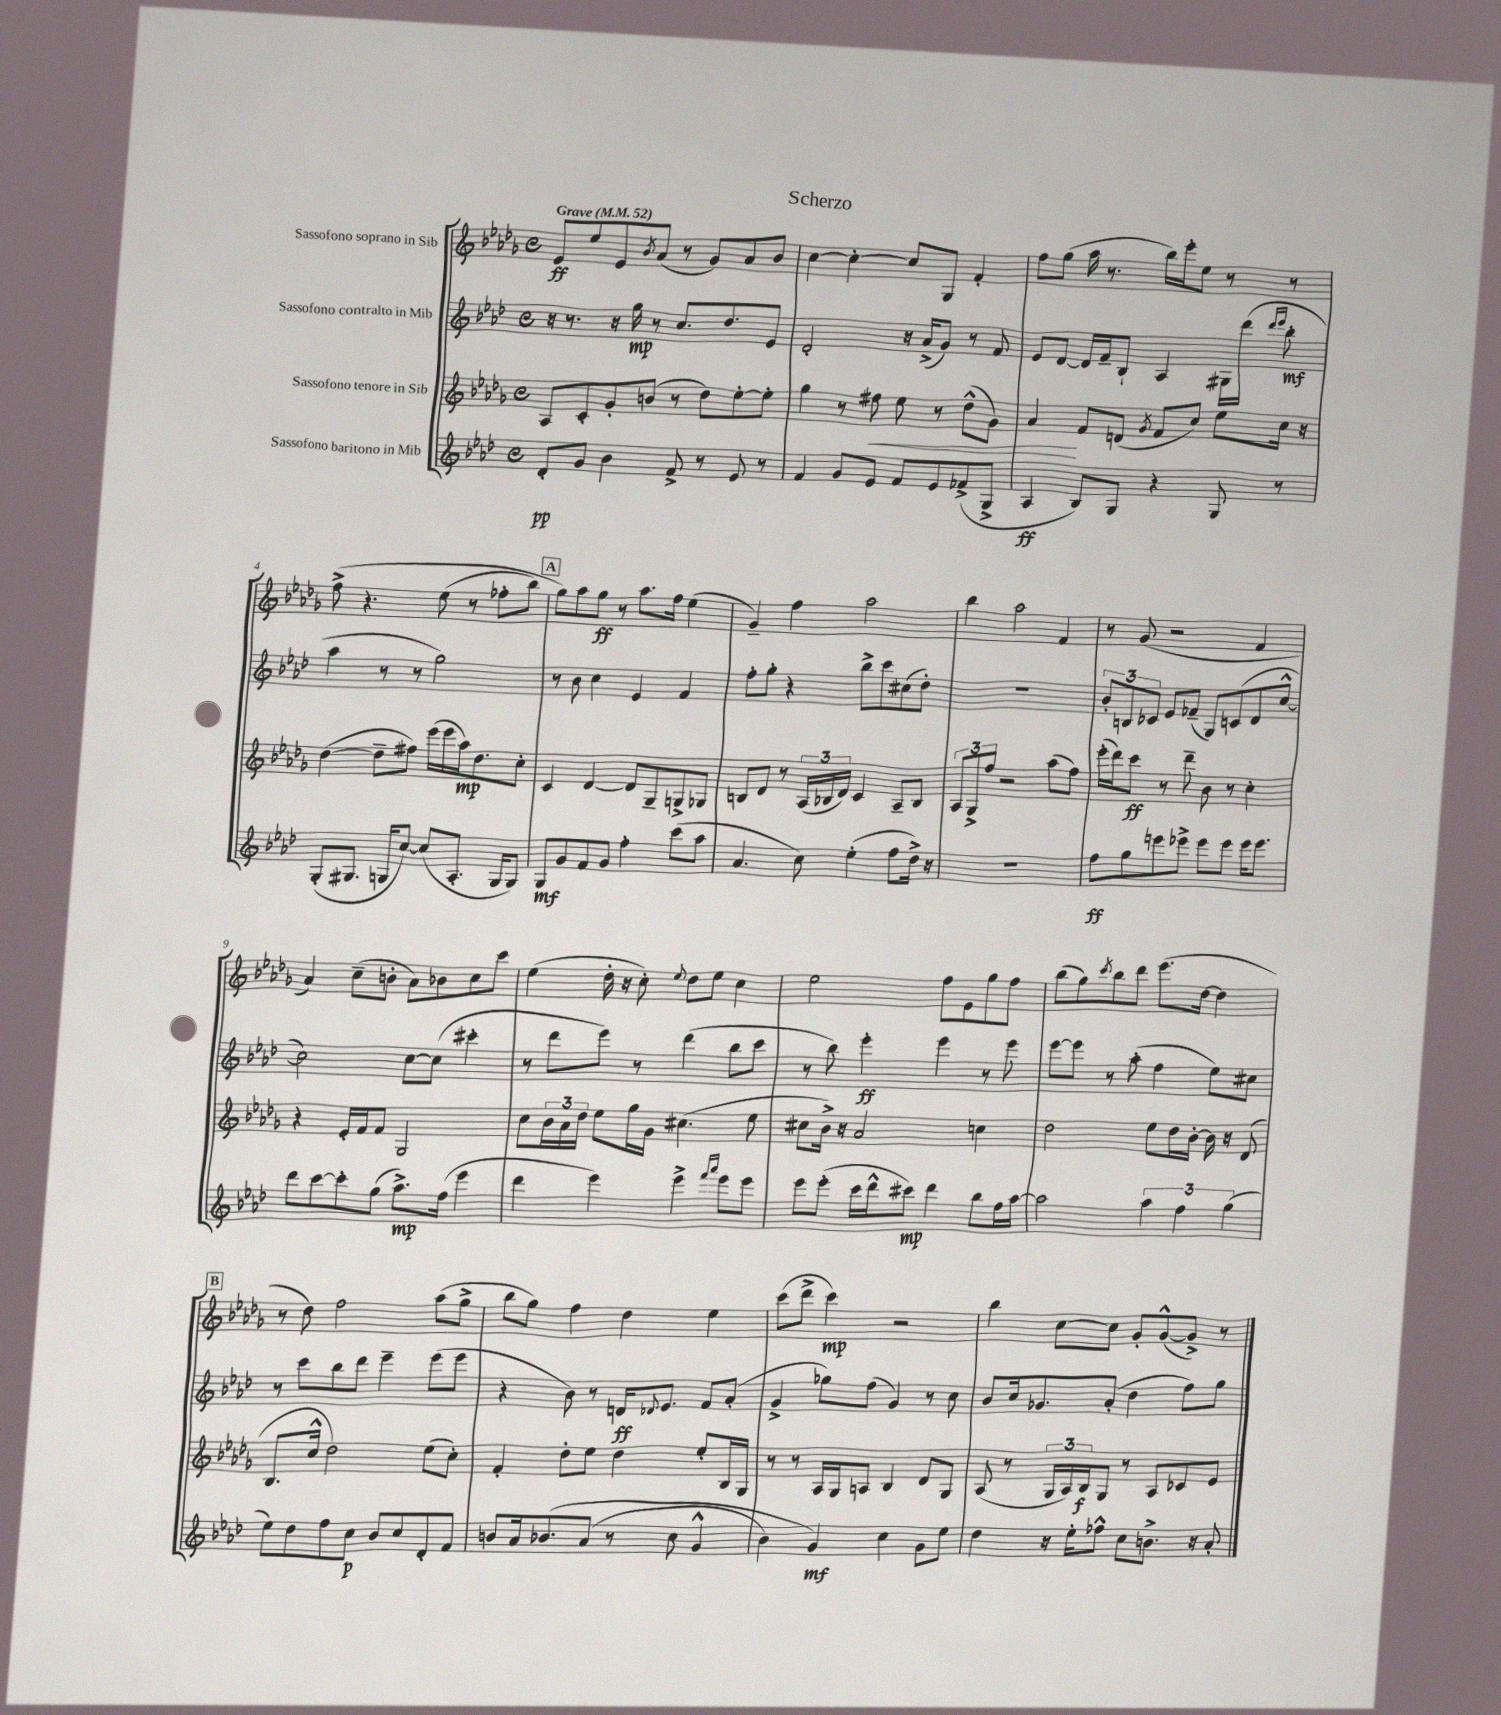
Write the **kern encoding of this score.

**kern	**dynam	**kern	**dynam	**kern	**dynam	**kern	**dynam
*part4	*part4	*part3	*part3	*part2	*part2	*part1	*part1
*staff4	*staff4	*staff3	*staff3	*staff2	*staff2	*staff1	*staff1
*I"Sassofono baritono in Mib	*	*I"Sassofono tenore in Sib	*	*I"Sassofono contralto in Mib	*	*I"Sassofono soprano in Sib	*
*clefG2	*	*clefG2	*	*clefG2	*	*clefG2	*
*k[b-e-a-d-]	*	*k[b-e-a-d-g-]	*	*k[b-e-a-d-]	*	*k[b-e-a-d-g-]	*
*M4/4	*	*M4/4	*	*M4/4	*	*M4/4	*
*met(c)	*	*met(c)	*	*met(c)	*	*met(c)	*
*MM52	*	*MM52	*	*MM52	*	*MM52	*
=1	=1	=1	=1	=1	=1	=1	=1
!	!	!	!	!	!	!LO:TX:a:B:t=Grave	!
8d-'/L	pp	8A-/L	.	16r	.	8e-/L	ff
.	.	.	.	8.r	.	.	.
8g/J	.	8c'/	.	.	.	8ee-/	.
4b-\	.	8g-'/	.	16r	.	8e-/	.
.	.	.	.	16gg\	mp	.	.
.	.	.	.	.	.	8qb-/	.
.	.	(8bn/J	.	8r	.	(8a-/J	.
8f^/	.	8r	.	8.cc/L	.	8r	.
8r	.	8dd-\L)	.	.	.	8g-/L)	.
.	.	.	.	8.dd-/	.	.	.
8e-/	.	[8ee-'\	.	.	.	8a-/	.
8r	.	8ee-'\J]	.	8e-/J	.	8b-/J	.
=2	=2	=2	=2	=2	=2	=2	=2
4f/	.	4gg-\	.	2d-'/	.	[4cc\	.
8g/L	.	8r	.	.	.	4cc'\_	.
!	!	!	!LO:HP:b	!	!	!	!
8e-/J	.	8ff#X\	<	.	.	.	.
8f/L	.	8ee-\	.	16r	.	8cc/L]	.
.	.	.	.	(16a-^/KL	.	.	.
8e-/	.	8r	.	8g/J)	.	8G-/J	.
(8f-X^/	.	(8dd-^^\L	.	8r	.	4f'/	.
8G^/J	.	8g-\J)	.	8f/	.	.	.
=3	=3	=3	=3	=3	=3	=3	=3
4A-/	ff	4a-/	.	8e-/L	.	8ff\L	.
.	.	.	.	[8d-/J	.	(8gg-\J	.
8B-/L)	.	8f/L	[	16d-/LL]	.	16aa-\	.
.	.	.	.	16f~/J	.	8.r	.
8G/J	.	(8dn/J	.	8B-`/J	.	.	.
.	.	8qg-/	.	.	.	.	.
4r	.	8f/L	.	4A-/	.	16bb-\LL)	.
.	.	.	.	.	.	16eee-'\J	.
.	.	8cc/J)	.	.	.	8ee-\J	.
8G/	.	8ee-\L	.	16G#X\LL	.	8r	.
.	.	.	.	(16ddd-\JJ	.	.	.
.	.	.	.	16qqddd-/LL	.	.	.
.	.	.	.	16qqeee-/JJ	.	.	.
8r	.	16cc\Jk	.	8bb-'\	mf	8r	.
.	.	16r	.	.	.	.	.
!!LO:LB:g=z
=4	=4	=4	=4	=4	=4	=4	=4
(8G'/L	.	([4dd-\	.	4aa-\	.	(8ff^\	.
8.G#X/J	.	.	.	.	.	4.r	.
.	.	8dd-~\L]	.	8r	.	.	.
16Gn/KL	.	.	.	.	.	.	.
[8cc/J)	.	8ff#X\J)	.	8r	.	.	.
(8cc/L]	.	(16eee-\LL	.	2gg\)	.	(8ee-\	.
.	.	16eee-\	.	.	.	.	.
8.A-'/J	.	16aa-\J)	mp	.	.	8r	.
.	.	8.dd-\	.	.	.	.	.
.	.	.	.	.	.	8ff-X'\L	.
16G/KL	.	.	.	.	.	.	.
8G/J)	.	8cc'\J	.	.	.	8bb-\J)	.
!!LO:REH:place=s1:t=A
=5	=5	=5	=5	=5	=5	=5	=5
8G/L	mf	4c/	.	8r	.	8gg-\L)	.
8g/	.	.	.	8b-\	.	8aa-\	.
8f/	.	[4d-/	.	4cc\	.	8gg-\J	ff
8g/J	.	.	.	.	.	8r	.
4ff'\	.	8d-/L]	.	4e-/	.	8.aa-\L	.
.	.	8G-~/	.	.	.	.	.
.	.	.	.	.	.	16ff\Jk	.
(8ccc\L	.	8Gn^/	.	4f/	.	(4ee-\	.
8aa-\J	.	8G-X/J	.	.	.	.	.
=6	=6	=6	=6	=6	=6	=6	=6
4.a-/	.	8Bn/L	.	8ff'\L	.	4g-~/)	.
.	.	8d-/J	.	8gg'\J	.	.	.
.	.	8r	.	4r	.	4ff\	.
8cc\)	.	(24A-/LL	.	.	.	.	.
.	.	24B-X/	.	.	.	.	.
.	.	24d-/JJ)	.	.	.	.	.
(4ee-'\	.	4c/	.	8bb-^\L	.	2aa-\	.
.	.	.	.	8ccc\	.	.	.
8ff\L	.	8A-~/L	.	(8cc#X\	.	.	.
16dd-^\Jk)	.	8B-/J	.	8dd-'\J)	.	.	.
16r	.	.	.	.	.	.	.
=7	=7	=7	=7	=7	=7	=7	=7
1r	.	12A-/L	.	1r	.	4bb-\	.
.	.	12G-^/	.	.	.	.	.
.	.	12ff/J	.	.	.	.	.
.	.	2r	.	.	.	2aa-\	.
.	.	(8aa-\L	.	.	.	4f/	.
.	.	8ff\J)	.	.	.	.	.
=8	=8	=8	=8	=8	=8	=8	=8
8ff\L	ff	(16eee-'\LL	.	12b-'/L	.	8r	.
.	.	16ddd-\J)	.	.	.	.	.
.	.	.	.	12Bn/	.	.	.
8gg\	.	8ccc\J	ff	.	.	(8g-/	.
.	.	.	.	12c-X/J	.	.	.
8eeen\	.	8r	.	8e-/L	.	2r	.
8eee-X^\J	.	8ddd-~\	.	(8f-X~/J	.	.	.
8eee-\L	.	8b-\	.	8G/L)	.	.	.
8eee-\J	.	8r	.	(8cn/	.	.	.
16eee-\KL	.	4cc'\	.	8d-/	.	4f/	.
8.eee-\J	.	.	.	.	.	.	.
.	.	.	.	[8cc^^/J	.	.	.
!!LO:LB:g=z
=9	=9	=9	=9	=9	=9	=9	=9
8ddd-\L	.	4r	.	2cc\])	.	4a-/)	.
[8ccc\	.	.	.	.	.	.	.
8ccc'\]	.	16e-'/LL	.	.	.	(8cc~\L	.
.	.	16f/J	.	.	.	.	.
(8gg\J	.	8f/J	.	.	.	8bn'\J	.
8.aa-^\L)	mp	2G-/	.	[8cc\L	.	8a-\L)	.
.	.	.	.	(8cc\J]	.	8b-X\	.
(16ff\Jk	.	.	.	.	.	.	.
4eee-\	.	.	.	4ccc#X'\	.	8cc\	.
.	.	.	.	.	.	8ccc\J	.
=10	=10	=10	=10	=10	=10	=10	=10
4ddd-\	.	8cc\L	.	8r	.	(4ee-\	.
.	.	24b-\L	.	8ddd-\L	.	.	.
.	.	24a-\	.	.	.	.	.
.	.	24dd-\JJ	.	.	.	.	.
4eee-\)	.	8ee-\L	.	8eee-\J)	.	16dd-'\	.
.	.	.	.	.	.	16r	.
.	.	16gg-\L	.	8r	.	8cc'\)	.
.	.	16g-\JJ	.	.	.	.	.
.	.	.	.	.	.	8qqee-/	.
4eee-^\	.	(4.cc#X\	.	(4ddd-\	.	8dd-\L	.
.	.	.	.	.	.	8ee-\J	.
16qqfff/LL	.	.	.	.	.	.	.
16qqaaa-/JJ	.	.	.	.	.	.	.
8eee-\L	.	.	.	8bb-\L	.	4cc\	.
8eee-\J	.	8ee-\	.	8ccc\J	.	.	.
=11	=11	=11	=11	=11	=11	=11	=11
8eee-\L	.	8cc#X\L	.	8r	.	2ee-\	.
(8eee-'\J	.	16b-^\Jk)	.	8bb-\)	.	.	.
.	.	16r	.	.	.	.	.
16ccc\LL	.	2a-/	.	4eee-'\	ff	.	.
16ddd-^^\J	.	.	.	.	.	.	.
8ccc#X\J)	mp	.	.	.	.	.	.
4ddd-\	.	.	.	4eee-\	.	8ff\L	.
.	.	.	.	.	.	8e-\	.
8bb-\L	.	4ccn\	.	8r	.	8gg-\	.
16ff\L	.	.	.	8eee-\	.	8ff\J	.
[16aa-\JJ	.	.	.	.	.	.	.
=12	=12	=12	=12	=12	=12	=12	=12
2aa-\]	.	2dd-\	.	[8eee-\L	.	(8bb-\L	.
.	.	.	.	8eee-\J]	.	8gg-\)	.
.	.	.	.	.	.	8qccc/	.
.	.	.	.	8r	.	8bb-\	.
.	.	.	.	(8aa-'\	.	8ddd-\J	.
6aa-\	.	8ee-\L	.	4ff\	.	(8.eee-\L	.
.	.	16dd-\L	.	.	.	.	.
6ff\	.	.	.	.	.	.	.
.	.	[16b-'\JJ	.	.	.	[16dd-\Jk	.
.	.	16b-\]	.	8ee-\L)	.	4dd-\]	.
.	.	16r	.	.	.	.	.
(6gg\	.	.	.	.	.	.	.
.	.	(8d-/	.	8cc#X\J	.	.	.
!!LO:LB:g=z
!!LO:REH:place=s1:t=B
=13	=13	=13	=13	=13	=13	=13	=13
8ee-\L)	.	8.B-/L	.	8r	.	8r	.
8dd-\	.	.	.	8ccc\L	.	8dd-\)	.
.	.	16cc^^/Jk	.	.	.	.	.
8ff\	.	2dd-\)	.	8bb-\	.	2ff\	.
8cc\J	p	.	.	8ddd-\J	.	.	.
8b-/L	.	.	.	4eee-~\	.	.	.
8cc/	.	.	.	.	.	.	.
8d-'/	.	(8ee-\L	.	(8eee-\L	.	(8aa-\L	.
8f/J	.	8cc'\J)	.	8eee-\J	.	8gg-^\J	.
=14	=14	=14	=14	=14	=14	=14	=14
8bn/L	.	4f'/	.	4r	.	8bb-\L	.
16a-/k	.	.	.	.	.	8gg-\J)	.
(8.b-X/	.	.	.	.	.	.	.
.	.	8dd-'\L	.	8b-\)	.	4ff\	.
(8a-/J	.	8ee-\J	.	8r	.	.	.
8r	.	4dd-\	.	16dn/KL	ff	4dd-\	.
.	.	.	.	8qqd-X/	.	.	.
.	.	.	.	8.e-/J	.	.	.
8cc\	.	.	.	.	.	.	.
4g^^/	.	8ee-'/L	.	8f/L	.	4ee-\	.
.	.	16B-/L	.	(8a-'/J	.	.	.
.	.	16G-/JJ	.	.	.	.	.
=15	=15	=15	=15	=15	=15	=15	=15
4b-\)	.	8r	.	4g^/	.	(8ccc\L	.
.	.	8r	.	.	.	8ddd-^\J	.
4g/)	mf	16A-/LL	.	8gg-X\L)	.	4ccc\)	mp
.	.	16G-/J	.	.	.	.	.
.	.	8An/J	.	(8ff\J	.	.	.
4cc\	.	4B-/	.	4g/)	.	2r	.
8g\L	.	8d-/L	.	8r	.	.	.
8ee-\J	.	8G-/J	.	8cc\	.	.	.
=16	=16	=16	=16	=16	=16	=16	=16
4dd-\	.	(8A-/	.	8b-/L	.	4bb-\	.
.	.	8r	.	16cc/k	.	.	.
.	.	.	.	8.g-X/	.	.	.
16r	.	24G-/LL	.	.	.	[8cc\L	.
.	.	24A-/)	.	.	.	.	.
16ee-'\KL	.	.	.	.	.	.	.
.	.	24B-/J	f	.	.	.	.
8ff-X^^\J	.	8G-/J	.	(8a-'/J	.	8cc\J]	.
8cc\L	.	8r	.	4dd-\	.	8g-'/L	.
8.bn^\J	.	8A-/L	.	.	.	([8g-^^/	.
.	.	8c-X/	.	8ff\L)	.	8g-^/J])	.
16r	.	.	.	.	.	.	.
8a-'/	.	8e-/J	.	8gg\J	.	8r	.
==	==	==	==	==	==	==	==
*-	*-	*-	*-	*-	*-	*-	*-
